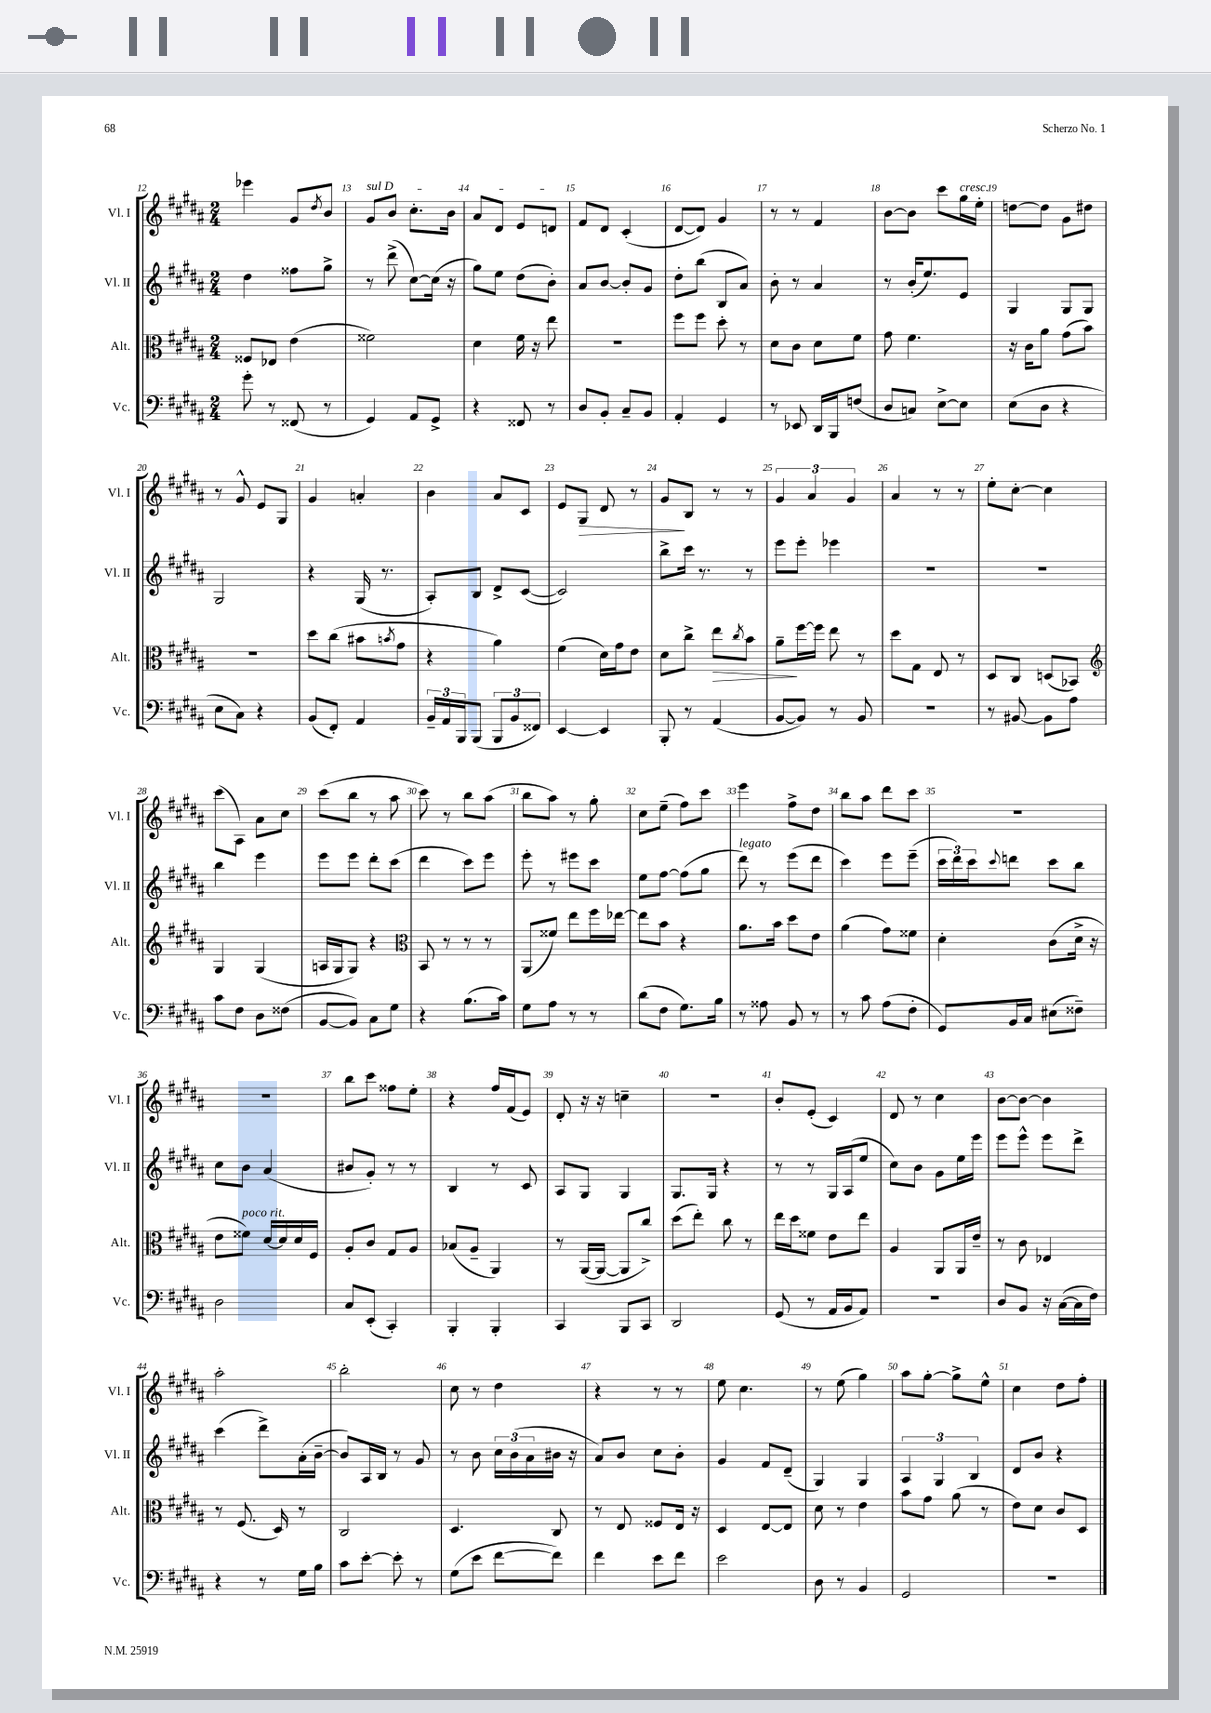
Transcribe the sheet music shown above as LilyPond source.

<<
\new StaffGroup <<
\new Staff = "s0" \with { instrumentName = "Vl. I" shortInstrumentName = "Vl. I" } {
    \clef treble \key b \major \numericTimeSignature \time 2/4
    ees'''4 gis'8 \acciaccatura { dis''8 } b'8 |
    \once \override TextSpanner.bound-details.left.text = \markup { \italic "sul D" } gis'8\startTextSpan b'8 cis''8.-. b'16 |
    ais'8 dis'8 e'8 d'8\stopTextSpan |
    fis'8 dis'8 cis'4-.( |
    dis'8~ dis'8) gis'4 |
    r8 r8 fis'4 |
    b'8~ b'8 cis'''8 gis''16^\markup { \italic "cresc." } e''16-. |
    d''8~ d''8 gis'8 dis''8 |
    r8 gis'8-^ e'8 gis8 |
    gis'4 a'4-. |
    b'4 ais'8 cis'8 |
    e'8 gis8\> dis'8 r8 |
    gis'8\! b8 r8 r8 |
    \tuplet 3/2 { gis'4 ais'4 gis'4 } |
    ais'4 r8 r8 |
    e''8-. cis''8~-. cis''4 |
    cis'''8( ais8) ais'8 cis''8 |
    cis'''8( b''8 r8 ais''8 |
    cis'''8) r8 b''8 ais''8( |
    b''8 ais''8) r8 gis''8-. |
    cis''8 e''8--( fis''8) cis'''8 |
    e'''4 fis''8-> dis''8 |
    b''8 ais''8 dis'''8 cis'''8 |
    r2 |
    R2 |
    b''8 cis'''8 fisis''8 e''8-. |
    r4 fis''16 fis'16( e'8) |
    dis'8-. r16 r16 c''4-- |
    r2 |
    b'8-. e'8-.( cis'4) |
    dis'8 r8 cis''4 |
    b'8~ b'8~ b'4 |
    ais''2-. |
    b''2-. |
    cis''8 r8 dis''4 |
    r4 r8 r8 |
    e''8 cis''4. |
    r8 e''8( gis''4) |
    ais''8 gis''8~-. gis''8-> e''8-^ |
    cis''4 dis''8 fis''8-. \bar "|." |
}
\new Staff = "s1" \with { instrumentName = "Vl. II" shortInstrumentName = "Vl. II" } {
    \clef treble \key b \major \numericTimeSignature \time 2/4
    dis''4 fisis''8 gis''8-> |
    r8 dis'''8->( cis''8~) cis''16( r16 |
    gis''8) e''8 dis''8( b'8-.) |
    ais'8 b'8~ b'8-. gis'8 |
    dis''8-. b''8( b8 ais'8) |
    b'8-. r8 ais'4 |
    r8 b'16-.( e''8.) e'8 |
    gis4 gis8 gis8 |
    gis2 |
    r4 gis16( r8. |
    ais8-.) b8 dis'8-> cis'8~( |
    cis'2) |
    b''8-> cis'''16 r8. r8 |
    e'''8 e'''8-. ees'''4 |
    R2 |
    R2 |
    b''4 e'''4 |
    e'''8 e'''8 dis'''8-. cis'''8( |
    dis'''4 cis'''8) e'''8 |
    e'''8-. r8 eis'''8 cis'''8 |
    e''8 fis''8~ fis''8( gis''8 |
    dis'''8^\markup { \italic "legato" }) r8 e'''8( dis'''8 |
    cis'''4) e'''8 e'''8--( |
    \tuplet 3/2 { cis'''16 dis'''16) cis'''16 } \appoggiatura { cis'''8 } d'''8 cis'''8 b''8 |
    cis''8 b'8 ais'4( |
    bis'8 gis'8-.) r8 r8 |
    b4 r8 cis'8 |
    ais8 gis8 gis4 |
    gis8. gis16 r4 |
    r8 r8 gis16 ais16( e''8 |
    cis''8) b'8 gis'8 e''16 e'''16 |
    e'''8 e'''8-^ e'''8 dis'''8-> |
    cis'''4( dis'''8->) ais'16-.( b'16~-- |
    b'8) ais16 b16 r8 gis'8 |
    r8 b'8 \tuplet 3/2 { cis''16 b'16( ais'16 } bis'16 r16 |
    ais'8) b'8 cis''8 b'8-. |
    gis'4 fis'8 dis'8--( |
    gis4) gis4 |
    \tuplet 3/2 { ais4 gis4 b4 } |
    dis'8 b'8 r4 \bar "|." |
}
\new Staff = "s2" \with { instrumentName = "Alt." shortInstrumentName = "Alt." } {
    \clef alto \key b \major \numericTimeSignature \time 2/4
    fisis8 ees8 e'4( |
    fisis'2) |
    dis'4 fis'16 r16 e''8 |
    R2 |
    fis''8 fis''8 dis''8-. r8 |
    dis'8 cis'8 dis'8 fis'8 |
    gis'8 fis'4. |
    r16 cis'16 ais'8 gis'8( b'8) |
    R2 |
    dis''8 cis''8( bis'8 \acciaccatura { b'8 } gis'8 |
    r4 ais'4) |
    fis'4( dis'16) gis'16 e'8 |
    dis'8 cis''8-> e''8\> \acciaccatura { cis''8 } b'8 |
    ais'8--\! fis''16~ fis''16 e''8 r8 |
    dis''8 gis8 e8 r8 |
    dis8 cis8 d8( bes,8) |
    \clef treble gis4 gis4( |
    a16 gis16 gis8) r4 |
    \clef alto b,8 r8 r8 r8 |
    ais,8( fisis'8) e''8 fis''16 ees''16~ |
    ees''8 b'8 r4 |
    ais'8. b'16 dis''8 e'8 |
    ais'4( gis'8) fisis'8 |
    dis'4-. cis'8( dis'16-> r16 |
    e'8 fisis'8^\markup { \italic "poco rit." }) dis'16~ dis'16 dis'16 fis16 |
    ais8-. cis'8 gis8 ais8 |
    bes8( ais8-- ais,4) |
    r8 ais,16~( ais,16~ ais,8 cis''8->) |
    dis''8( e''8-.) cis''8 r8 |
    e''16 dis''16 fisis'8 e'8 e''8 |
    ais4 ais,8 ais,16 e'16-- |
    r8 cis'8 ees4 |
    r8 fis8.( dis16) r8 |
    cis2 |
    dis4. cis8 |
    r8 e8 fisis8 e16 r16 |
    dis4 e8~ e8 |
    dis'8 r8 e'4 |
    b'8 gis'8 ais'8( r8 |
    e'8) dis'8 cis'8 dis8 \bar "|." |
}
\new Staff = "s3" \with { instrumentName = "Vc." shortInstrumentName = "Vc." } {
    \clef bass \key b \major \numericTimeSignature \time 2/4
    gis'8-. r8 fisis,8( r8 |
    gis,4) ais,8 gis,8-> |
    r4 fisis,8 r8 |
    dis8 b,8-. cis8-- b,8 |
    ais,4-. gis,4 |
    r8 ees,8 dis,16 b,,16 f8( |
    dis8 c8) e8~-> e8 |
    e8( dis8 r4 |
    e8 cis8) r4 |
    b,8( fis,8-.) ais,4 |
    \tuplet 3/2 { b,16-- ais,16 b,,16 } b,,8( \tuplet 3/2 { b,,8 b,8 fisis,8) } |
    e,4~ e,4 |
    b,,8-. r8 ais,4( |
    b,8~ b,8) r8 b,8 |
    R2 |
    r8 bis,8~ bis,8 ais8 |
    cis'8 fis8 dis8 fisis8( |
    b,8~ b,8) cis8 gis8 |
    r4 b8.( cis'16) |
    gis8 ais8 r8 r8 |
    dis'8( fis8 gis8.) b16 |
    r8 aisis8 b,8 r8 |
    r8 cis'8 ais8( fis8-. |
    gis,8) b,16 cis16 eis8( fisis8--) |
    dis2 |
    cis8 e,8-.( cis,4-.) |
    b,,4-. b,,4-. |
    cis,4 b,,8 cis,8 |
    dis,2 |
    gis,8( r8 ais,16 b,16 ais,8) |
    r2 |
    dis8 b,8 r16 cis16~( cis16 fis16) |
    r4 r8 gis16 b16 |
    cis'8 e'8~-. e'8-. r8 |
    gis8( e'8 fis'8~ fis'8) |
    fis'4 e'8 fis'8 |
    e'2 |
    dis8 r8 b,4 |
    gis,2 |
    R2 \bar "|." |
}
>>
>>
\layout { \context { \Score currentBarNumber = #12 \override BarNumber.break-visibility = ##(#f #t #t) barNumberVisibility = #all-bar-numbers-visible } }
